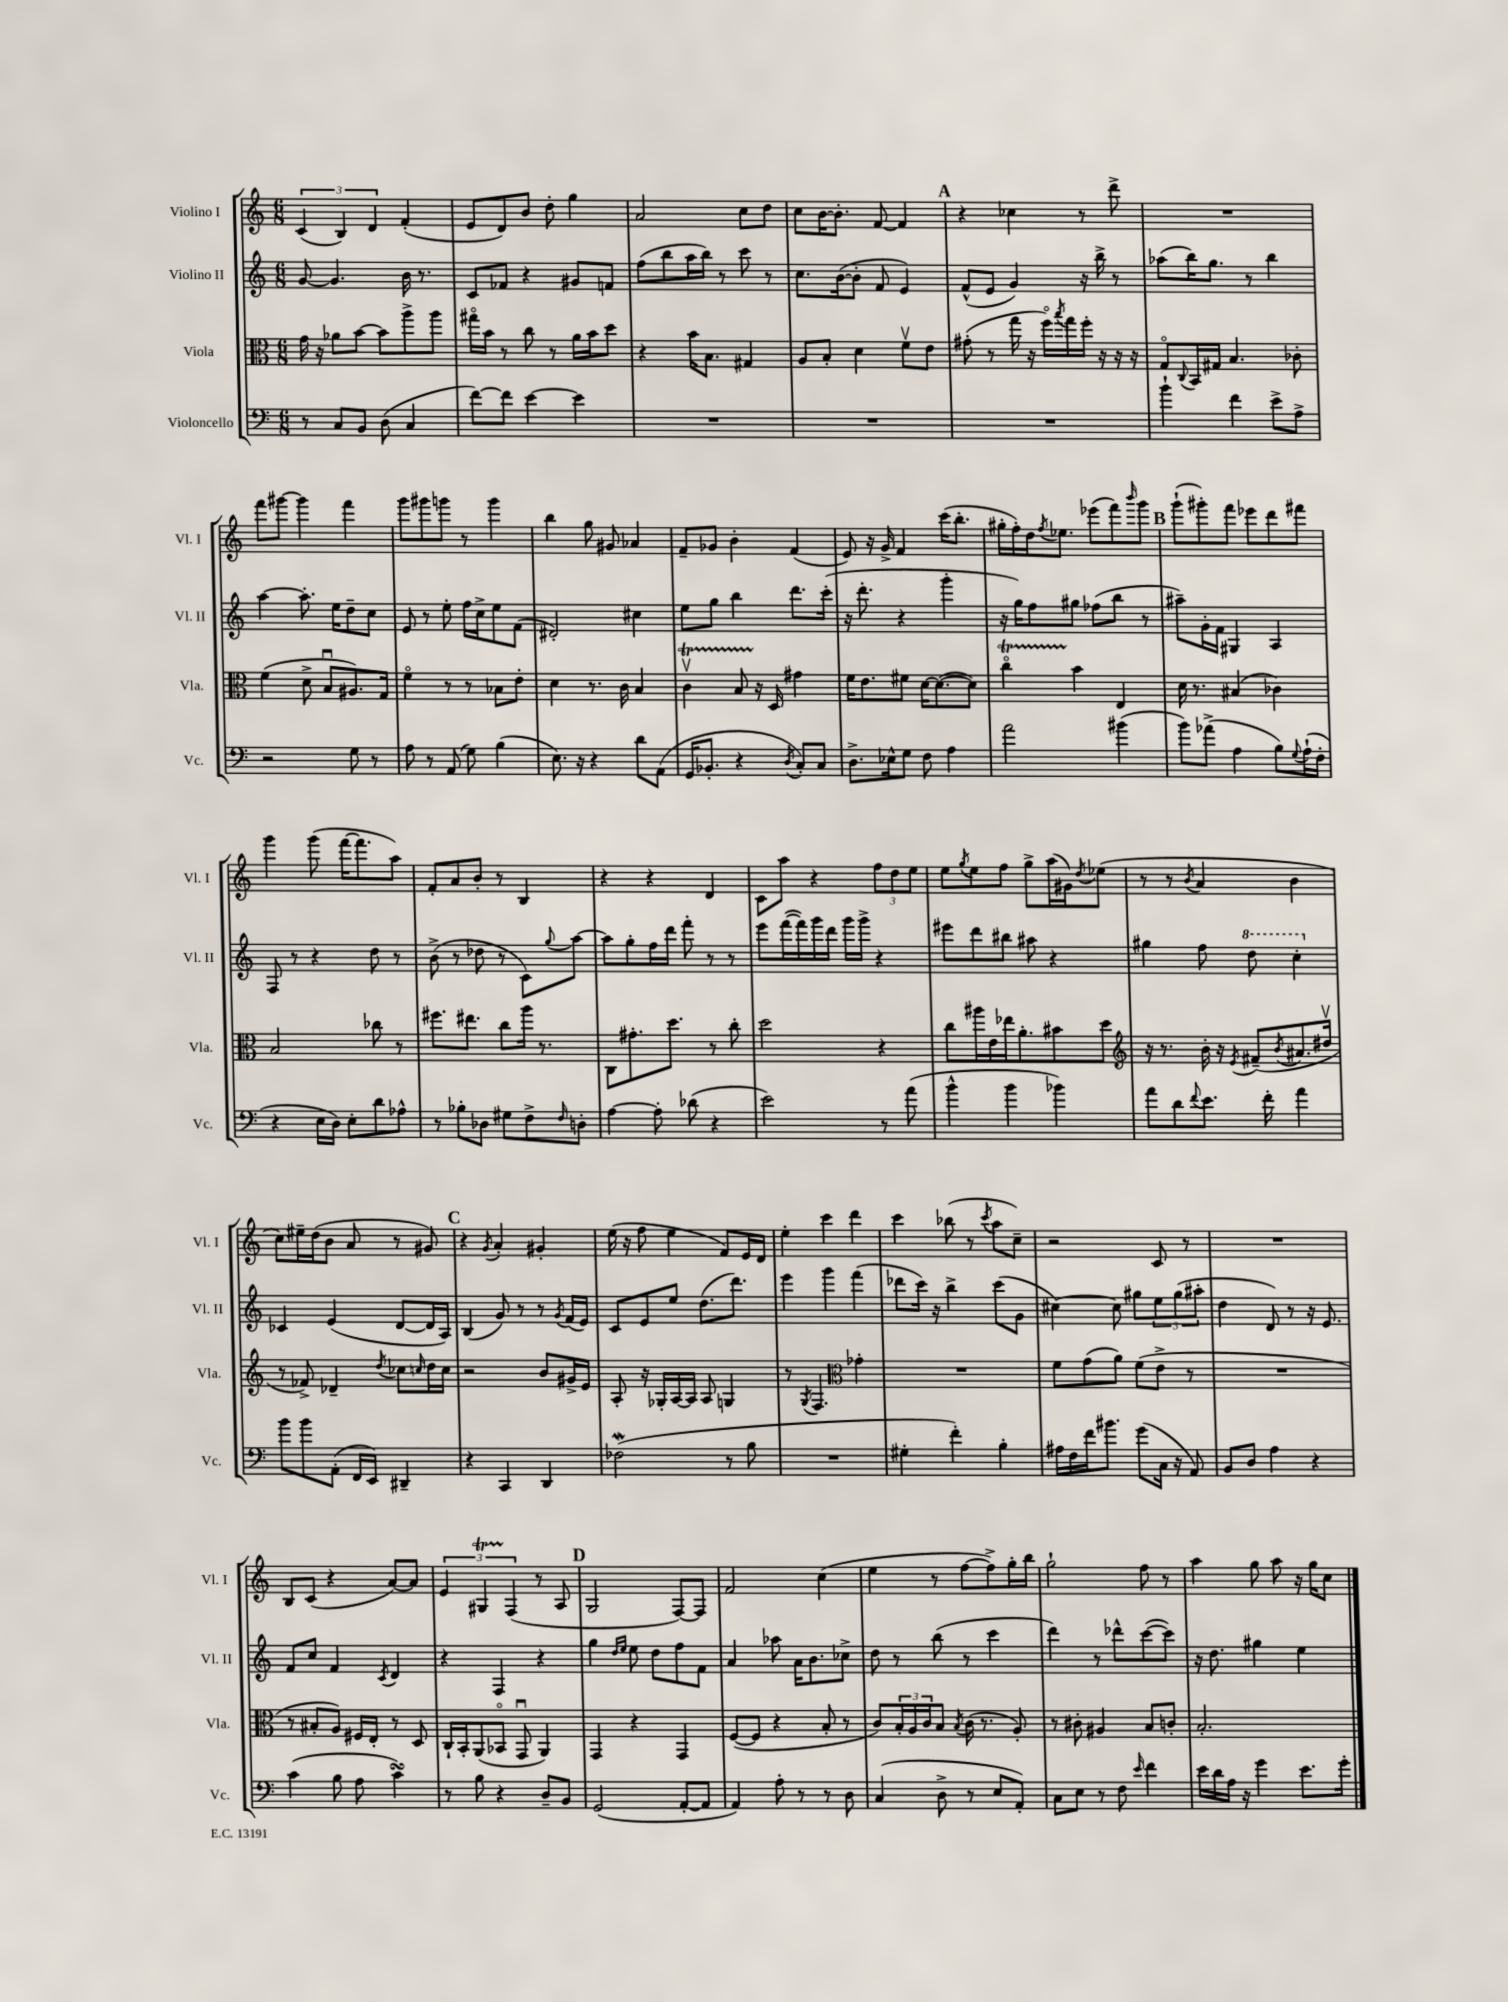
<<
\new StaffGroup <<
\new Staff = "s0" \with { instrumentName = "Violino I" shortInstrumentName = "Vl. I" } {
    \clef treble \key c \major \numericTimeSignature \time 6/8
    \tuplet 3/2 { c'4( b4) d'4 } f'4-.( |
    e'8 d'8) b'8 d''8-. g''4 |
    a'2 c''8 d''8 |
    c''8 b'16~ b'8.-. f'8~ f'4 |
    \mark \markup { \bold "A" } r4 ces''4 r8 d'''8-> |
    R2. |
    f'''8 gis'''8~ gis'''4 f'''4 |
    g'''8 gis'''8 g'''8 r8 g'''4 |
    b''4 g''8 gis'8 aes'4 |
    f'8-- ges'8 b'4-. f'4( |
    e'8) r16 g'16-> f'4 c'''16( b''8.-. |
    gis''16-. f''16-.) d''16 \acciaccatura { f''8 } ees''8. ees'''8( f'''8) \grace { b'''16 } g'''8 |
    \mark \markup { \bold "B" } g'''8-!( gis'''8-.) f'''8 ees'''8 d'''8 fis'''8 |
    g'''4 g'''8( f'''16~ f'''8. a''8) |
    f'8-. a'8 b'8-. r8 b4 |
    r4 r4 d'4 |
    c'8 a''8 r4 \tuplet 3/2 { f''8 d''8 e''8 } |
    e''8 \acciaccatura { g''8 } e''8 f''8 g''8-> a''16( gis'16) \acciaccatura { d''8 } ees''8( |
    r8 r8 \acciaccatura { b'8 } a'4 b'4 |
    c''8) eis''16-- d''16( b'8 a'8 r8 gis'8) |
    \mark \markup { \bold "C" } r4 \acciaccatura { g'8 } a'4-. gis'4-. |
    e''16( r16 f''8 e''4 f'8) e'16 d'16 |
    e''4-. c'''4 d'''4 |
    c'''4 bes''8( r8 \acciaccatura { c'''8 } a''8 c''8--) |
    r2 c'8 r8 |
    R2. |
    b8 c'8( r4 a'8~) a'8 |
    \tuplet 3/2 { e'4 gis4\startTrillSpan f4\stopTrillSpan( } r8 a8 |
    \mark \markup { \bold "D" } g2 f8~) f8 |
    f'2 c''4( |
    e''4 r8 f''8~ f''8->) g''16-. b''16 |
    g''2-! f''8 r8 |
    a''4 g''8 a''8 r16 g''16 c''8 \bar "|." |
}
\new Staff = "s1" \with { instrumentName = "Violino II" shortInstrumentName = "Vl. II" } {
    \clef treble \key c \major \numericTimeSignature \time 6/8
    g'8~ g'4. b'16 r8. |
    c'8 fes'8 r4 gis'8 f'8 |
    f''8( b''8 a''16 b''16) r8 c'''8 r8 |
    c''8. b'16~( b'8-. f'8 e'4) |
    \mark \markup { \bold "A" } f'8-^( e'8 g'4) r16 b''16-> r8 |
    aes''8( b''16) g''8. r8 b''4 |
    a''4~ a''8.-. e''16 d''8-- c''8 |
    e'8 r8 e''8-. f''16 c''16-> e''8 f'8( |
    dis'2-.) cis''4 |
    e''8 g''8 b''4 d'''8. c'''16-.( |
    r16 d'''8.-. r4 g'''4-. |
    r16 g''16) f''8 gis''8 fes''8( b''8 r8 |
    \mark \markup { \bold "B" } ais''8--) g'16-. f'16 gis4 a4 |
    f8 r8 r4 d''8 r8 |
    b'8->( r8 des''8 r8 c'8) \appoggiatura { g''8 } a''8~ |
    a''8 g''8-. f''16 d'''16 f'''8-. r8 r8 |
    e'''8 f'''16~( f'''16) g'''16 d'''16 g'''16 g'''16-> r4 |
    eis'''8 d'''8 bis''8 ais''8 r4 |
    gis''4 f''8 \ottava #1 d'''8 c'''4-. \ottava #0 |
    ces'4 e'4( d'8~ d'16 a16) |
    \mark \markup { \bold "C" } b4( g'8) r8 r8 \acciaccatura { g'8 } f'16( e'16) |
    c'8 e'8 e''8 d''8.( d'''8.) |
    e'''4 g'''4 f'''4( |
    des'''8 c'''16) r16 b''4-> c'''8( g'8 |
    cis''4~) cis''8 gis''8 \tuplet 3/2 { e''8 gis''8( ais''8-. } |
    d''4 d'8) r8 r16 e'8. |
    f'8 c''8 f'4 \acciaccatura { c'8 } d'4 |
    r4 f4 r4 |
    \mark \markup { \bold "D" } g''4 \grace { d''16 e''16 } e''8 d''8 f''8 f'8 |
    a'4 aes''8 a'16 b'8. ces''8-> |
    d''8 r8 b''8( r8 c'''4 |
    d'''4) r8 des'''8-^ c'''8~( c'''8) |
    r16 d''8. gis''4 e''4 \bar "|." |
}
\new Staff = "s2" \with { instrumentName = "Viola" shortInstrumentName = "Vla." } {
    \clef alto \key c \major \numericTimeSignature \time 6/8
    g'16 r16 aes'8 b'8~ b'8 a''8-> a''8 |
    gis''16\flageolet b'16 r8 c''8 r8 a'16 b'16 d''8 |
    r4 b'16 b8. gis4 |
    a8 b8-. d'4 f'8\upbow e'8 |
    \mark \markup { \bold "A" } gis'8-.( r8 g''16 r16 f''16\flageolet) \acciaccatura { b''8 } g''16 f''16-. r16 r16 r16 |
    g8\flageolet \appoggiatura { c8 } b,16 gis16 b4. ces'8-. |
    f'4( d'8-> b8\downbow ais8.) g16 |
    f'4\flageolet r8 r8 bes8 e'8-. |
    d'4 r8. c'16 b4 |
    c'4\upbow\startTrillSpan b8 r16\stopTrillSpan d16 gis'4 |
    f'16 e'8. fis'8 d'16~ d'8.~( d'8) |
    c''4\flageolet\startTrillSpan b'4\stopTrillSpan e4 |
    \mark \markup { \bold "B" } d'16 r8. bis4( ces'4) |
    b2 ces''8 r8 |
    fis''8. eis''8. c''8 a''16 r8. |
    c8 gis'8.-. d''8. r8 c''8-. |
    d''2 r4 |
    c''8 ais''16 e'16 ees''16 a'8.-. bis'8 d''8 |
    \clef treble r16 r8. b'16-. r16 \acciaccatura { e'8 } fis'8--( \acciaccatura { b'8 } ais'8. dis''16\upbow |
    r8 fes'8->) des'4-- \acciaccatura { d''8 } ces''8 \grace { c''16 } d''16 c''16 |
    \mark \markup { \bold "C" } r2 b'8 gis'16-> e'16 |
    a8-. r16 ges16-. a16~ a16 a8 g4 |
    r8 \acciaccatura { g8 } f4. \clef alto ges'4-. |
    R2. |
    f'8 g'8( a'8) f'8( e'8-> r8 |
    R2. |
    r8 bis8-. a8) fis16 e16-. r8 d8 |
    c16-! b,16-. a,8( bes,8\flageolet g,8\downbow a,4) |
    \mark \markup { \bold "D" } g,4 r4 g,4 |
    f8~( f8 r4 b8-. r8 |
    c'8) \tuplet 3/2 { b16-. a16 c'16 } b8 \acciaccatura { b8 } c'16( r8. a8-.) |
    r8 cis'8-. ais4 b8 c'8-. |
    b2.-. \bar "|." |
}
\new Staff = "s3" \with { instrumentName = "Violoncello" shortInstrumentName = "Vc." } {
    \clef bass \key c \major \numericTimeSignature \time 6/8
    r8 c8 b,8 d8( c4 |
    f'8~) f'8 e'4~ e'4 |
    R2. |
    R2. |
    \mark \markup { \bold "A" } R2. |
    b'4-! f'4 e'8-> a8-> |
    r2 g8 r8 |
    a8 r8 a,8( g8) b4( |
    e8.) r16 r4 d'8 a,8( |
    g,16 bes,8.-. r4 \acciaccatura { d8 } c8-.) c8 |
    d8.-> ees16-^ g8 f8 a4 |
    a'2 bis'4( |
    \mark \markup { \bold "B" } b'8) aes'8->( a4 b8) \appoggiatura { g8 } a16-!( f16-. |
    r4 e16 d16) e8-. d'8 aes8-^ |
    r8 bes8-. des8 gis8 f8-> \grace { f16 } d8-. |
    a4~ a8-. des'8( r4 |
    e'2) r8 a'8( |
    b'4-^ b'4 bes'4) |
    a'8 d'8 \appoggiatura { f'8 } e'8. f'16-. a'4 |
    b'8 b'8 a,8-.( f,16 e,16) dis,4-- |
    \mark \markup { \bold "C" } r4 c,4 d,4 |
    fes2\mordent( r8 b8 |
    R2. |
    gis4-. f'4-.) b4-. |
    ais16 f16 f'16 bis'8. g'8( c16 r16 a,8) |
    b,8 d8 a4 r4 |
    c'4( b8 a8 c'4\turn) |
    r8 b8 r4 d8-- b,8 |
    \mark \markup { \bold "D" } g,2( a,8~-. a,8 |
    a,4) a8-. r8 r8 d8 |
    c4( d8-> r8 e8 a,8-.) |
    c8 e8 r8 f8 \grace { e'16 } f'4 |
    e'16 d'16 a16 r16 g'4 e'8. g'16-. \bar "|." |
}
>>
>>
\layout { \context { \Score \remove "Bar_number_engraver" } }
